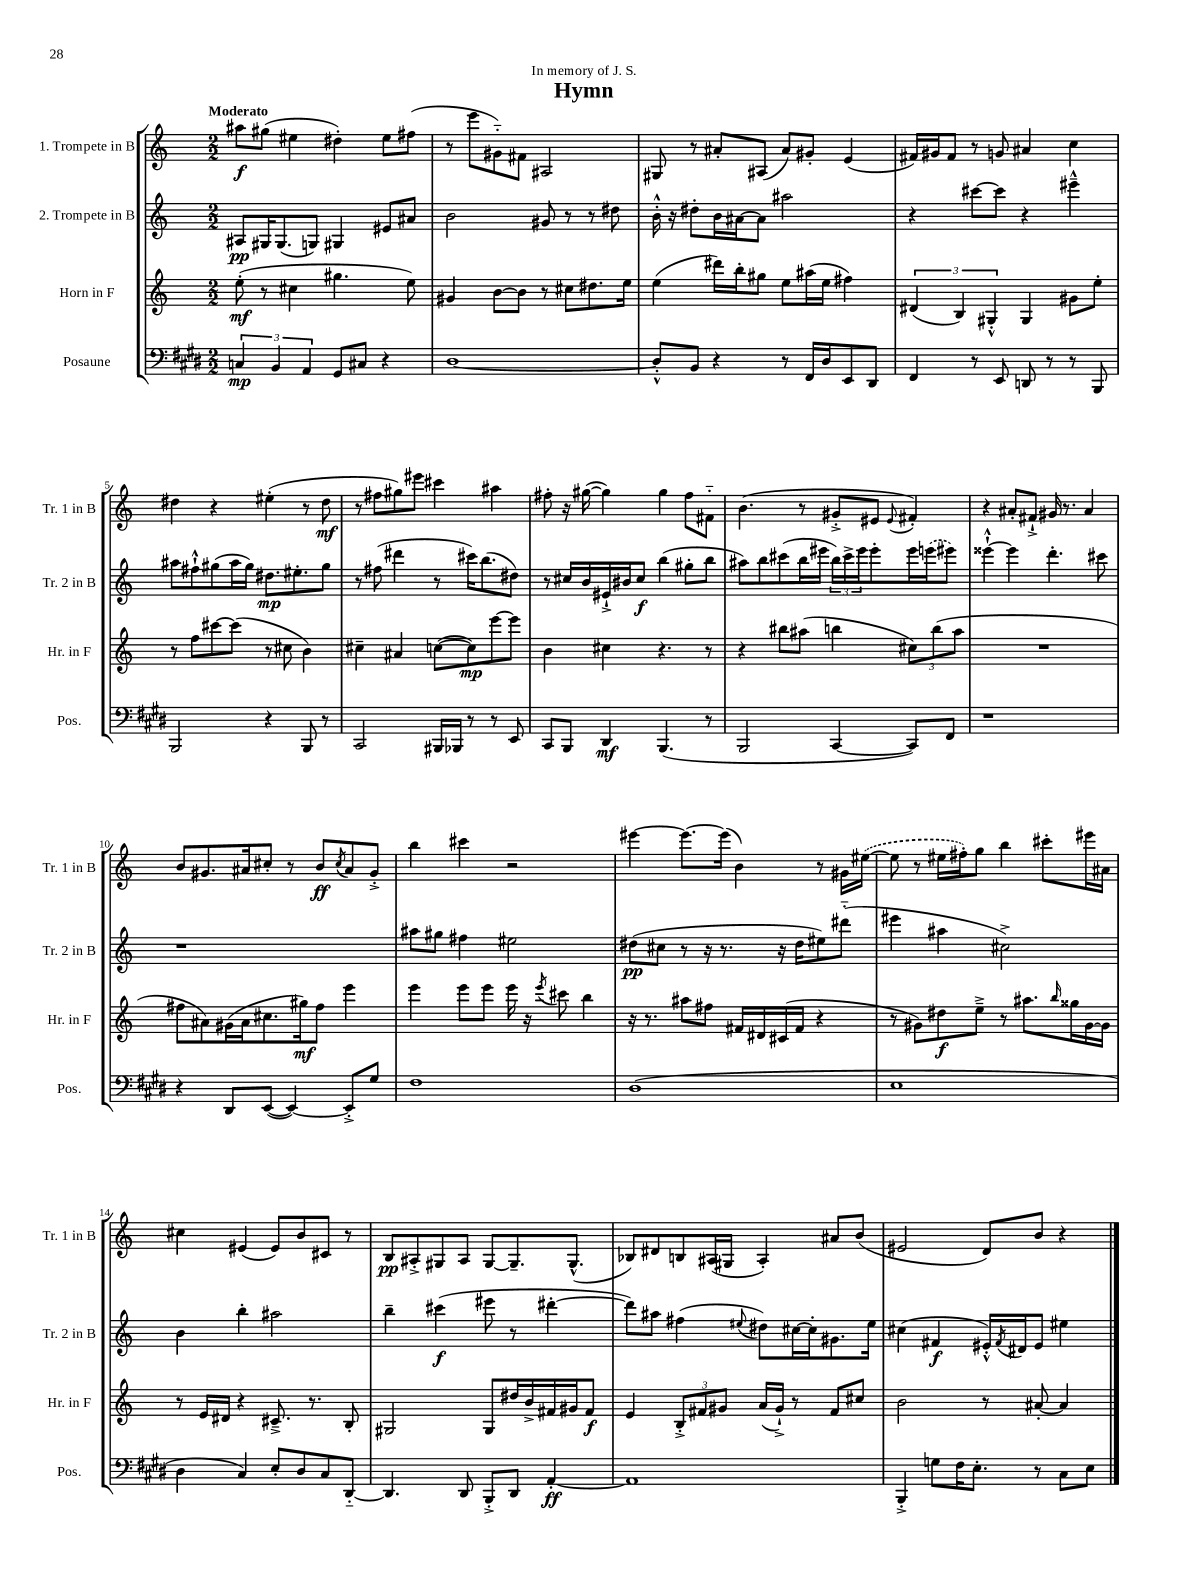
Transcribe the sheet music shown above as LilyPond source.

\header { title = "Hymn" dedication = "In memory of J. S." }
<<
\new StaffGroup <<
\new Staff = "s0" \with { instrumentName = "1. Trompete in B" shortInstrumentName = "Tr. 1 in B" } {
    \clef treble \key c \major \numericTimeSignature \time 2/2 \tempo "Moderato"
    ais''8\f gis''8( eis''4 dis''4-.) eis''8 fis''8( |
    r8 e'''8 gis'8-_) fis'8 ais2 |
    gis8 r8 ais'8-. ais8( ais'8) gis'8-. e'4( |
    fis'16) gis'16 fis'8 r8 g'8 ais'4 c''4 |
    dis''4 r4 eis''4-.( r8 dis''8\mf |
    r8 fis''8 gis''8) eis'''8 cis'''4 ais''4 |
    fis''8-. r16 gis''16~( gis''4) gis''4 fis''8 fis'8-_ |
    b'4.( r8 gis'8-.-> eis'8 \appoggiatura { eis'8 } fis'4-.) |
    r4 ais'8-. fis'8-!-> gis'16 r8. ais'4 |
    b'8 gis'8. ais'16 cis''8-. r8 b'8\ff \acciaccatura { cis''8 } ais'8 gis'8-.-> |
    b''4 cis'''4 r2 |
    eis'''4~ eis'''8.~ eis'''16( b'4) r8 gis'16 \once \slurDashed eis''16~( |
    eis''8 r8 eis''16 fis''16-.) g''8 b''4 cis'''8-. eis'''16 ais'16 |
    cis''4 eis'4( eis'8) b'8 cis'8 r8 |
    b8\pp ais8-.-> gis8 ais8 gis8~ gis8.-- gis8.-^( |
    bes8) dis'8 b8 ais16( gis16 ais4-.) ais'8 b'8( |
    eis'2 d'8) b'8 r4 \bar "|." |
}
\new Staff = "s1" \with { instrumentName = "2. Trompete in B" shortInstrumentName = "Tr. 2 in B" } {
    \clef treble \key c \major \numericTimeSignature \time 2/2
    ais8\pp gis16 gis8.( g8) gis4 eis'8 ais'8 |
    b'2 gis'8 r8 r8 dis''8 |
    b'16-.-^ r16 dis''8-. b'16 ais'16~ ais'8 ais''2 |
    r4 cis'''8~ cis'''8 r4 eis'''4---^ |
    ais''8 fis''8-!-^ gis''8( ais''16 gis''16) dis''8.\mp eis''8.-. gis''8 |
    r8 fis''8( dis'''4 r8 cis'''16) b''8.( dis''8) |
    r8 cis''16 b'16 eis'16-!-> bis'16 cis''8\f b''4( gis''8-. b''8 |
    ais''8) b''8 cis'''8( b''16 eis'''16 \tuplet 3/2 { b''16) cis'''16-> eis'''16 } eis'''8-. eis'''16 \once \slurDashed e'''16( eis'''8) |
    eisis'''4~-!-^ eisis'''4 d'''4.-. cis'''8 |
    r1 |
    ais''8 gis''8 fis''4 eis''2 |
    dis''8\pp( cis''8 r8 r16 r8. r16 dis''16 eis''8) dis'''8-_( |
    eis'''4 ais''4 cis''2->) |
    b'4 b''4-. ais''2 |
    b''4-- cis'''4\f( eis'''8 r8 dis'''4~-. |
    dis'''8) ais''8 fis''4( \appoggiatura { eis''8 } dis''8) cis''16~ cis''16-. gis'8. eis''16 |
    cis''4( fis'4\f eis'16-.-^) \acciaccatura { fis'8 } dis'16 eis'8 eis''4 \bar "|." |
}
\new Staff = "s2" \with { instrumentName = "Horn in F" shortInstrumentName = "Hr. in F" } {
    \clef treble \key c \major \numericTimeSignature \time 2/2
    e''8-.\mf( r8 cis''4 gis''4. e''8) |
    gis'4 b'8~ b'8 r8 cis''8 dis''8. e''16 |
    e''4( dis'''16) b''16-. gis''8 e''8 ais''16( e''16 fis''4) |
    \tuplet 3/2 { dis'4( b4) gis4-.-^ } gis4 gis'8 e''8-. |
    r8 f''8 cis'''8~ cis'''8( r8 cis''8 b'4) |
    cis''4-- ais'4 c''8~( c''8\mp) e'''8~ e'''8 |
    b'4 cis''4 r4. r8 |
    r4 bis''8 ais''8( b''4 \tuplet 3/2 { cis''8) b''8( ais''8 } |
    R1 |
    fis''8 ais'8) gis'16( ais'16 cis''8. gis''16\mf) fis''8 e'''4 |
    e'''4 e'''8 e'''8 e'''16 r16 \acciaccatura { e'''8 } cis'''8 b''4 |
    r16 r8. ais''8 fis''8 fis'16 dis'16 cis'16( fis'16 r4 |
    r8 gis'8) dis''8\f e''8---> r8 ais''8. \grace { b''16 } gisis''16 gis'16~ gis'16 |
    r8 e'16 dis'16 r4 cis'8.---> r8. b8-. |
    gis2 gis8 dis''16 b'16-> fis'16 gis'16 fis'8\f |
    e'4 \tuplet 3/2 { b8-.-> fis'8 gis'8 } a'16( gis'16-!->) r8 fis'8 cis''8 |
    b'2 r8 ais'8~-. ais'4 \bar "|." |
}
\new Staff = "s3" \with { instrumentName = "Posaune" shortInstrumentName = "Pos." } {
    \clef bass \key e \major \numericTimeSignature \time 2/2
    \tuplet 3/2 { c4\mp b,4 a,4 } gis,8 cis8 r4 |
    dis1~ |
    dis8-.-^ b,8 r4 r8 fis,16 dis16 e,8 dis,8 |
    fis,4 r8 e,8 d,8 r8 r8 b,,8 |
    b,,2 r4 b,,8 r8 |
    cis,2 bis,,16 bes,,16 r8 r8 e,8 |
    cis,8 b,,8 dis,4\mf b,,4.( r8 |
    b,,2 cis,4~ cis,8) fis,8 |
    r1 |
    r4 dis,8 e,8~( e,4~) e,8-.-> gis8 |
    fis1 |
    dis1( |
    e1 |
    dis4 cis4) e8-. dis8 cis8 dis,8~-_ |
    dis,4. dis,8 b,,8-.-> dis,8 a,4~-.\ff |
    a,1 |
    b,,4-.-> g8 fis16 e8.-. r8 cis8 e8 \bar "|." |
}
>>
>>
